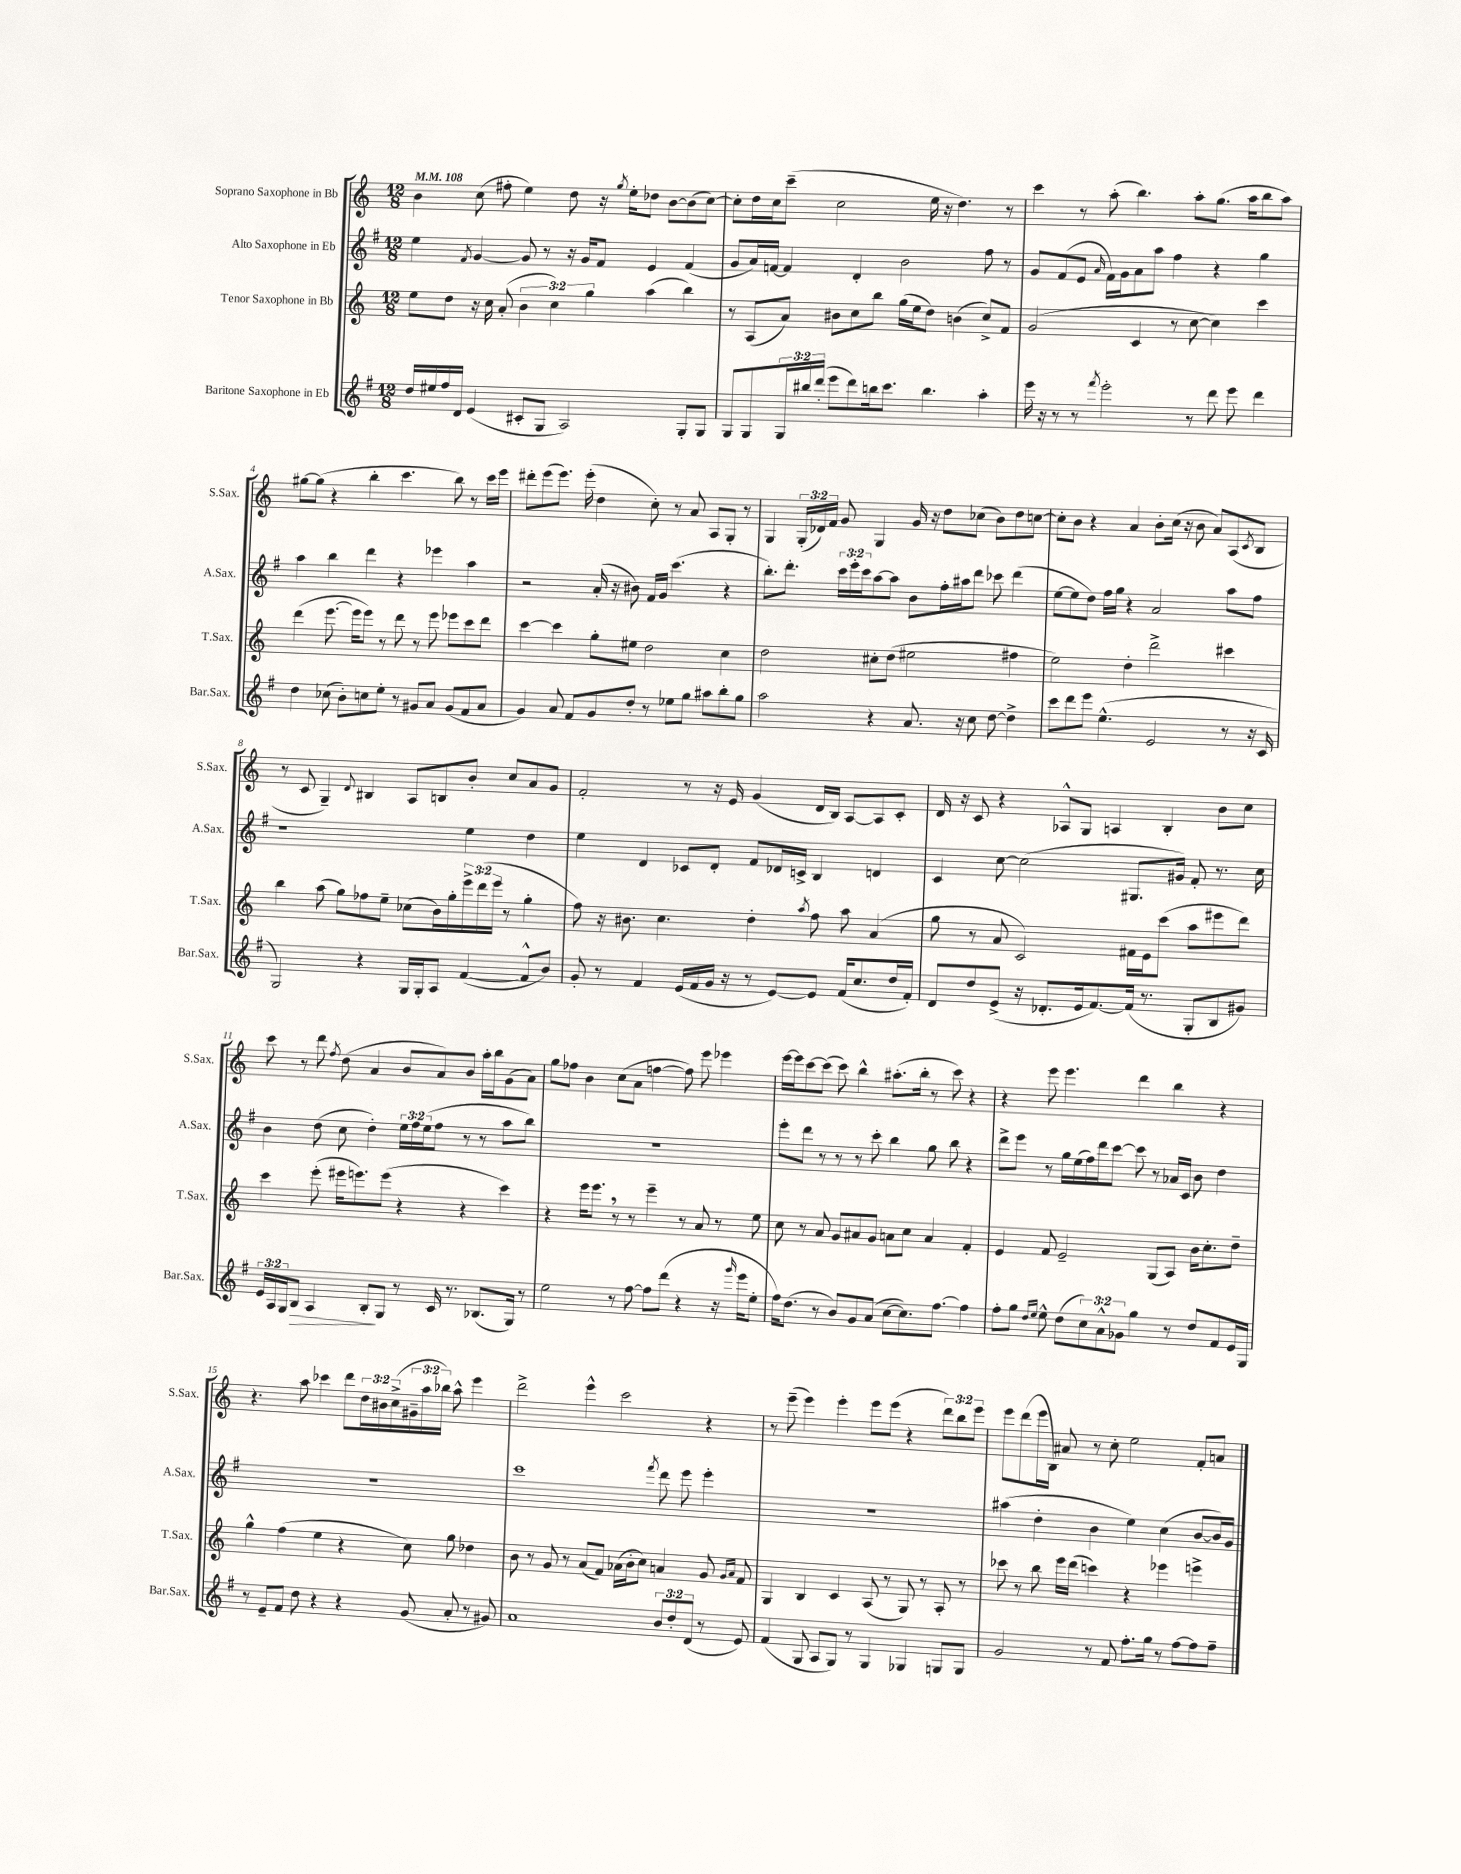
<<
\new StaffGroup <<
\new Staff = "s0" \with { instrumentName = "Soprano Saxophone in Bb" shortInstrumentName = "S.Sax." } {
    \clef treble \key c \major \numericTimeSignature \time 12/8 \override Staff.TupletNumber.text = #tuplet-number::calc-fraction-text \tempo 4 = 108
    b'4 c''8( fis''8-. e''4) d''8 r16 \acciaccatura { g''8 } e''16-. des''8 b'8~ b'8( c''8~) |
    c''8-. d''16 c''16 c'''8--( c''2 e''16 r16 d''4.) r8 |
    c'''4 r8 a''8-.( b''4.) a''8-. g''8.( a''16 b''8 a''8) |
    gis''8~ gis''8( r4 b''4-. c'''4. b''8) r8 c'''16 e'''16 |
    dis'''8-. e'''8( e'''8.) e'''16-.( d''4 c''8-.) r8 a'8 a8 g8-. r8 |
    g4 \tuplet 3/2 { g16-.( des'16) f'16 } g'8 g4 g'16 r16 d''8 ces''8( b'8) d''8 c''8~ |
    c''8-. b'8 r4 a'4 b'8-. c''16( r16 b'8 a'8) a8( \acciaccatura { c'8 } b8 |
    r8 c'8 g4--) \appoggiatura { d'8 } bis4 a8 b8 b'8-. c''8 a'8 g'8 |
    f'2-. r8 r16 e'16 g'4( d'16 b16) a8~ a8 c'8-. |
    d'16 r16 c'8 r4 aes8-^ g8 a4 b4-. b'8 c''8 |
    c'''8 r8 d'''8 \acciaccatura { f''8 } d''8( a'4 b'8 a'8) b'8 a''16-. b''16 g'8( a'8) |
    g''8 fes''8 b'4 c''8( a'8 f''4~ f''8) e'''8 ees'''4 |
    e'''16~ e'''16 c'''8~ c'''8( c'''8) b''4-^ ais''8.-.( b''16-. r8 c'''8) r4 |
    r4 e'''8 e'''4. d'''4 b''4 r4 |
    r4. a''8 ces'''4 d'''8 \tuplet 3/2 { d''16 bis'16 c''16->( } \tuplet 3/2 { gis'16-- a''16 bes''16) } a''8-^ e'''4 |
    d'''2-> e'''4-^ c'''2 r4 |
    r8 e'''8--( e'''4) e'''4-. e'''8 e'''8( r4 \tuplet 3/2 { d'''8) b''8 e'''8 } |
    e'''8 d'''8( e'''16 b16) ais'8 r8 c''8-. e''2 f'8-. a'8 \bar "|." |
}
\new Staff = "s1" \with { instrumentName = "Alto Saxophone in Eb" shortInstrumentName = "A.Sax." } {
    \clef treble \key g \major \numericTimeSignature \time 12/8 \override Staff.TupletNumber.text = #tuplet-number::calc-fraction-text
    e''4 \acciaccatura { fis'8 } g'4~ g'8 r8 r16 g'16 fis'8 e'4 fis'4( |
    g'8 a'16) f'16~ f'4 d'4-. b'2 fis''8 r8 |
    g'8 fis'8( e'8 \grace { a'16 } fis'16) g'16 a'8 a''8 fis''4 r4 g''4 |
    a''4 b''4 d'''4 r4 ees'''4 a''4 |
    r2 a'16-.( r16 bis'8) fis'16 g'16 c'''4.( r4 |
    b''8.-.) d'''8.-. \tuplet 3/2 { c'''16 e'''16-. c'''16 } a''8~ a''8 b'8 fis''16-. ais''16 d'''8 ces'''8 d'''4( |
    e''8~ e''8 d''8) fis''16 g''16 r4 a'2 a''8 fis''8 |
    r1 e''4 d''4 |
    e''4 d'4 ces'8 d'8-. fis'8 des'16 c'16-> b4 d'4 |
    c'4 c''8~ c''2( gis8. gis'16) fis'8-. r8. c''16 |
    b'4 d''8( c''8 d''4-.) \tuplet 3/2 { e''16 fis''16 e''16( } fis''8 r8 r8 a''8 b''8) |
    R1. |
    e'''8-. d'''8 r8 r8 r8 c'''8-. b''4 g''8 b''8 r4 |
    d'''8-> e'''8 r8 g''16 e''16( fis''16) d'''16 c'''8~ c'''8 r8 aes'16 c'16 b'8 d''4 |
    R1. |
    c'''1 \acciaccatura { fis'''8 } d'''8 e'''8 e'''4-. |
    R1. |
    ais''4( d''4-. b'4 e''4) c''4( b'8~ b'16) g'16 \bar "|." |
}
\new Staff = "s2" \with { instrumentName = "Tenor Saxophone in Bb" shortInstrumentName = "T.Sax." } {
    \clef treble \key c \major \numericTimeSignature \time 12/8 \override Staff.TupletNumber.text = #tuplet-number::calc-fraction-text
    e''8 d''8 r16 c''16 a'8-.( \tuplet 3/2 { b'4 c''4) g''4 } a''4( b''4) |
    r8 a8( a'8) bis'8 c''8 b''8 g''16( e''16 d''8) b'4( c''8->) f'8 |
    g'2( c'4 r8 c''8~ c''4) c'''4 |
    d'''4( e'''8.~ e'''16 e'''8) r8 d'''8 r8 e'''8 ees'''8 c'''8 d'''8 |
    c'''4~ c'''4 g''8-. eis''8 d''2 c''4 |
    d''2 cis''8-. d''8( eis''2 fis''4 |
    e''2) d''4-. d'''2-> cis'''4 |
    b''4 a''8( g''8) fes''8 e''8-- ces''8( b'16) g''16-. \tuplet 3/2 { e'''16-> d'''16( e'''16 } r8 g''4-. |
    f''8) r16 bis'8. c''4. d''4-. \acciaccatura { a''8 } f''8 a''8 a'4( |
    g''8 r8 a'8 c'2) fis'16 e'16 c'''8( a''8 eis'''8 d'''8) |
    c'''4 e'''8-.( eis'''16 e'''8.) e'''8( r4 r4 c'''4) |
    r4 e'''16 e'''8. \breathe r8 r8 e'''4-- r8 a'8 r8 e''8 |
    c''8 r8 a'8 g'8 ais'8 g'8 a'8 c''8 a'4 f'4-. |
    e'4 f'8 e'2-- g8( a8) b'16 c''8.-. d''8-- |
    g''4-^ f''4( e''4 r4 c''8) g''8 des''4 |
    b'8 r8 g'8 r8 a'8( f'8) aes'16( b'16-. c''8) a'4 g'8 \grace { g'16 a'16 } f'8 |
    g4 b4 c'4 a8( r8 g8) r8 a8-. r8 |
    ces'''8 r8 b''8 e'''16 d'''16( c'''4) r4 ees'''4 e'''4-> \bar "|." |
}
\new Staff = "s3" \with { instrumentName = "Baritone Saxophone in Eb" shortInstrumentName = "Bar.Sax." } {
    \clef treble \key g \major \numericTimeSignature \time 12/8 \override Staff.TupletNumber.text = #tuplet-number::calc-fraction-text
    d''16 eis''16 fis''16 d'16 e'4( cis'8-. g8 a2) g8-. g8 |
    g8 g8 \tuplet 3/2 { g16 bis''16 d'''16-.( } e'''8 d'''8) b''16 c'''8. b''4. a''4-. |
    e'''16 r16 r8 r8 \acciaccatura { fis'''8 } e'''2-. r8 d'''8 e'''8 d'''4 |
    d''4 ces''8( b'8-.) c''8 e''8-. r8 gis'8 a'8 gis'8( fis'8 a'8 |
    g'4) a'8 fis'8 g'8 d''8-. r8 ees''8 g''8 ais''8 b''8-. g''8 |
    a''2 r4 a'8. r16 c''8 d''8~ d''4-> |
    c'''8 d'''8 e'''8 e''4.-^( e'2 r8 r16 c'16 |
    g2) r4 g16 g16-. a8 fis'4~( fis'8-^ b'8) |
    g'8-. r8 fis'4 e'16( fis'16 g'16 r16 r8 e'8~) e'8 fis'16( c''8. d''16 fis'16-.) |
    d'8 d''8 e'8->( r16 des'8.-. e'16 fis'8.~) fis'16( r8. g8-. b8 gis'8) |
    \tuplet 3/2 { e'16 a16 g16 } b8\> a4 b8-.\! g8 r8 c'16 r8. bes8.( g16) r8 |
    e''2 r8 fis''8~ fis''8 d'''8( r4 r16 \grace { g'''16 } e'''16 e''8-. |
    fis''16) d''8.( r8 b'8) g'8 a'8( c''8~ c''8.) fis''8.~ fis''4 |
    fis''8-. g''8 \grace { d''16 e''16 } e''8-^ d''8( \tuplet 3/2 { c''8) a'8-^ ges'8 } g''4 r8 d''8 fis'8 e'16 g16 |
    r8 e'8-- fis'8 d''8 r4 r4 g'8( a'8-. r8 gis'8) |
    a'1 \tuplet 3/2 { b'8 d''8-. d'8( } r8 e'8) |
    fis'4( g8 a8 g8) r8 g4 ges4 g8 g8 |
    g'2 r8 fis'8 fis''8.-. g''16 r8 fis''8~ fis''8 fis''8-- \bar "|." |
}
>>
>>
